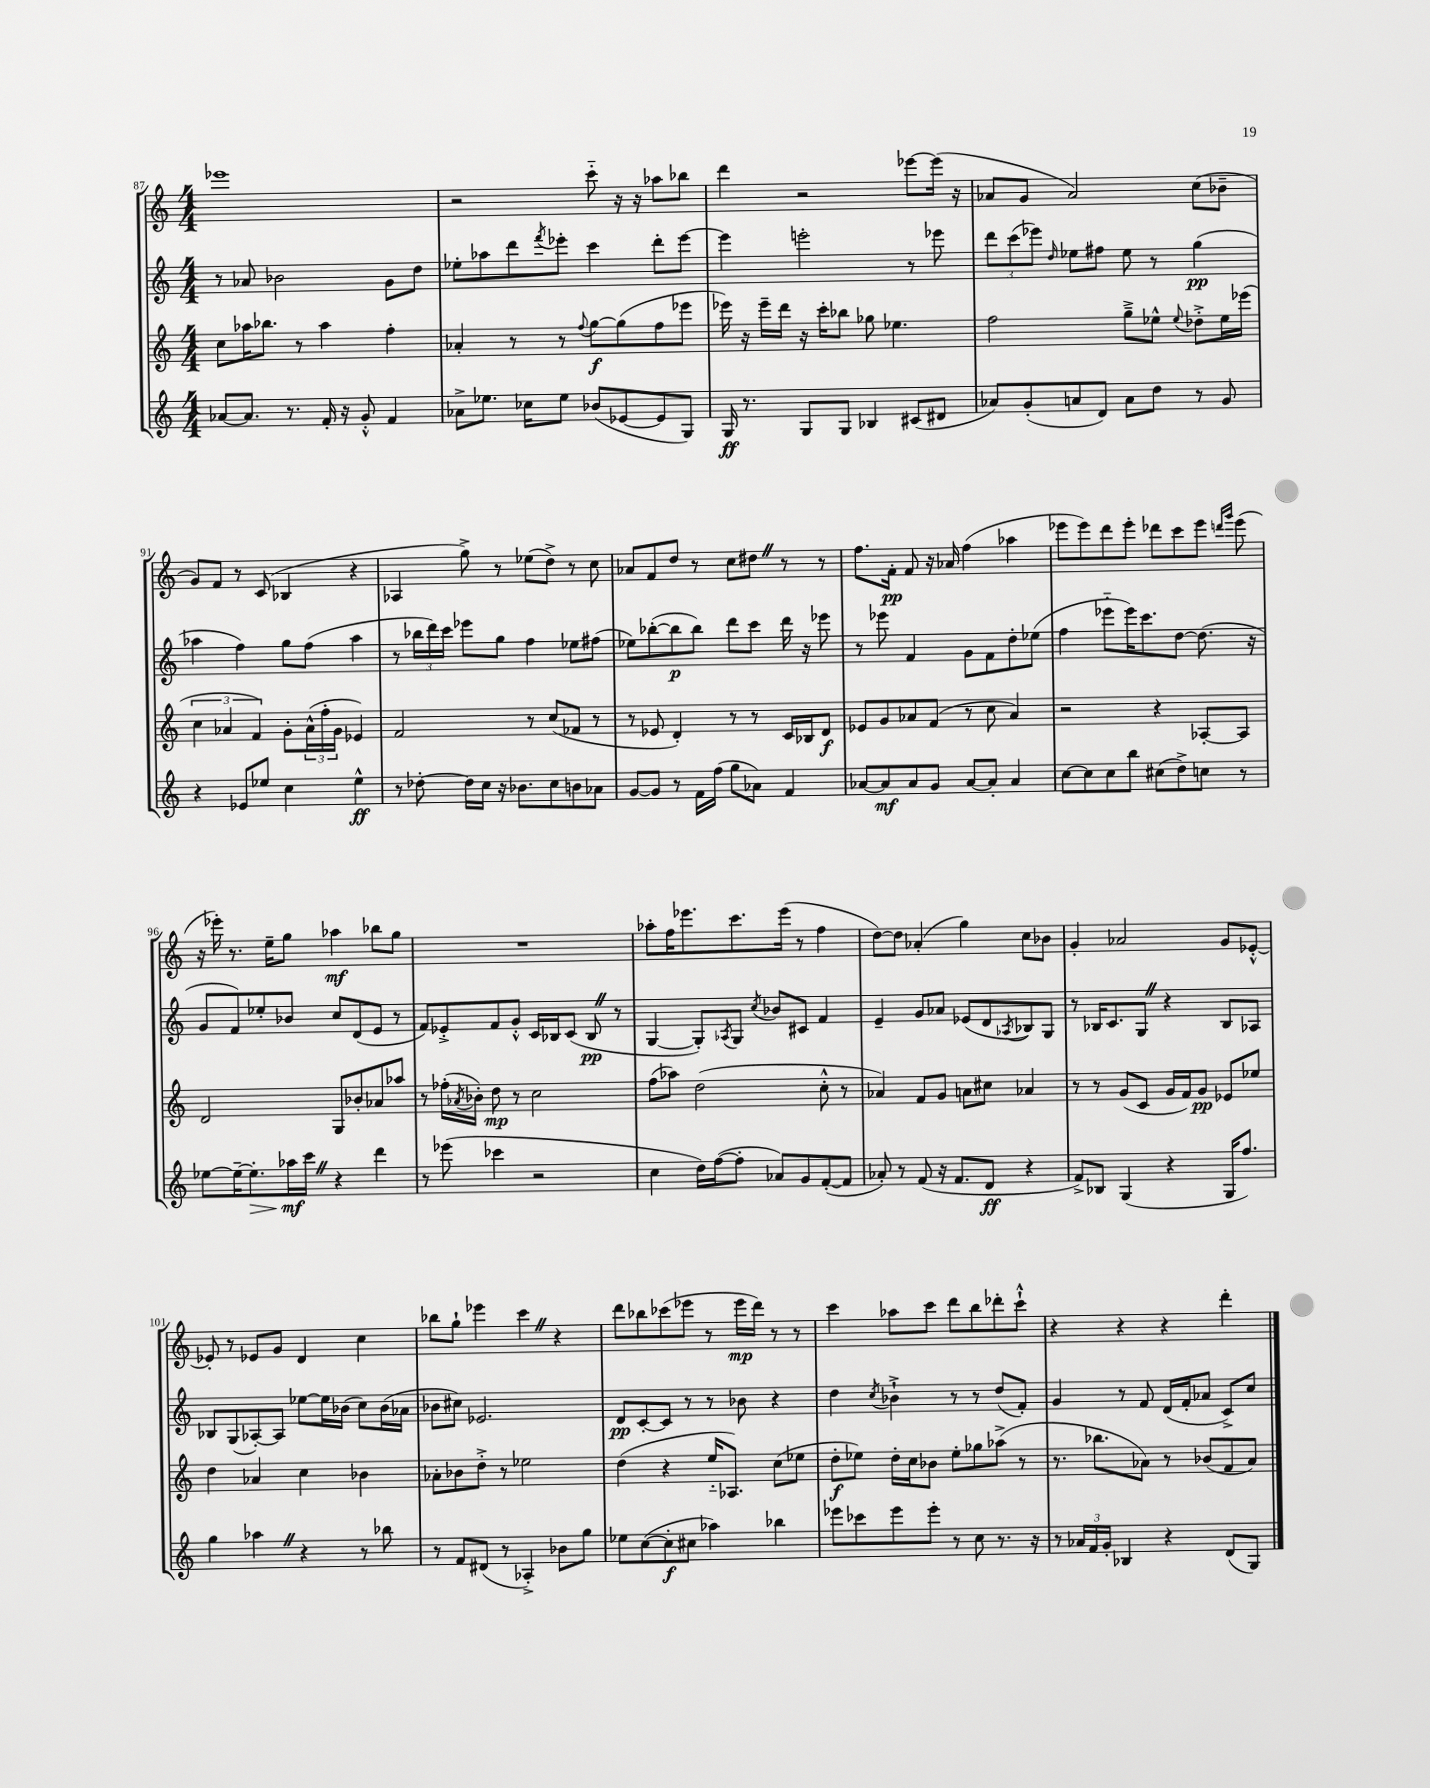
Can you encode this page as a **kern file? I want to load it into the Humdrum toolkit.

**kern	**kern	**kern	**kern
*staff4	*staff3	*staff2	*staff1
*clefG2	*clefG2	*clefG2	*clefG2
*k[]	*k[]	*k[]	*k[]
*M4/4	*M4/4	*M4/4	*M4/4
[8a-/L	8cc\L	8r	1eee-
8.a-/]J	16aa-\K	8a-/	.
.	8.bb-\J	.	.
.	.	2b-\	.
8.r	.	.	.
.	8r	.	.
16f'/	4aa-\	.	.
16r	.	.	.
8g'^^/	.	.	.
4f/	4ff'\	8g\L	.
.	.	8dd\J	.
=	=	=	=
8a-^\L	4a-'/	8ee-'\L	2r
8.ee-\J	.	8aa-\	.
.	8r	8ddd\	.
16cc-\LK	.	.	.
.	.	8qfff/	.
8ee-\J	8r	8eee-'\J	.
.	8qqff/	.	.
(8b-/L	[8gg\L	4ccc\	8ccc'~\
[8e-/	(8gg\]	.	16r
.	.	.	16r
8e-/]	8ff\	8ddd'\L	8aa-\L
8G/J)	8eee-\J	[8eee-\J	8bb-\J
=	=	=	=
16G/	16eee-\)	4eee-\]	4ddd\
8.r	16r	.	.
.	16eee-~\LL	.	.
.	16ddd\JJ	.	.
8G/L	16r	2eee'\	2r
.	16ccc'\LK	.	.
8G/J	8bb-\J	.	.
4B-/	8gg-\	.	.
.	4.ee-\	.	.
(8c#/L	.	8r	[8eee-\L
8d#/J	.	8eee-\	(16eee-\]Jk
.	.	.	16r
=	=	=	=
8a-/L)	2ff\	12ddd\L	8a-/L
.	.	(12ccc\	.
(8g'/	.	.	8g/J
.	.	12eee-\J)	.
.	.	16qqdd/	.
8a/	.	8ee-\L	2a-/)
8d/J)	.	8ff#\J	.
8a\L	8gg~^\L	8ee-\	.
8dd\J	8ee-^^\J	8r	.
.	8qqee-/	.	.
8r	8dd-'^\L	(4gg\	(8cc\L
8g/	16ee-\L	.	8b-~\J
.	(16eee-\JJ	.	.
=	=	=	=
4r	6cc\	4aa-\	8g/L)
.	.	.	8f/J
.	6a-/	.	.
8e-/L	.	4ff\)	8r
.	6f/)	.	.
8ee-/J	.	.	(8c/
4cc\	8g'\L	8gg\L	4B-/
.	(24a-^^\L	(8ff\J	.
.	24ff'\	.	.
.	24g\JJ	.	.
4ee-^^\	4e-/)	4aa-\	4r
=	=	=	=
8r	2f/	8r	4A-/
[8dd-'\	.	24bb-\LL	.
.	.	24ddd\)	.
.	.	24ccc\JJ	.
16dd-\]LL	.	8eee-\L	8gg^\)
16cc\JJ	.	.	.
16r	.	8gg\J	8r
8.b-\L	.	.	.
.	8r	4ff\	(8ee-\L
8cc\	(8cc/L	.	8dd^\J)
8b\	8f-/J	8ee-\L	8r
8a-\J	8r	(8ff#\J	8cc\
=	=	=	=
[8g/L	8r	8ee-\L)	8a-/L
8g/]J	8e-/	([8bb-'\	8f/
8r	4d'/)	8bb-\]	8dd/J
16f\LL	.	8bb-\J)	8r
(16ff\JJ	.	.	.
8gg\L	8r	8ddd\L	8cc\L
8a-\J)	8r	8ccc\J	8dd#\J
4f/	16c/LL	16ddd\	8r
.	16B-/J	16r	.
.	8d/J	8eee-\	8r
=	=	=	=
[8a-/L	8e-/L	8r	8.ff\L
8a-/]	8g/	8eee-\	.
.	.	.	16f'\Jk
8a-/	8a-/	4f/	8f/
8g/J	(8f/J	.	16r
.	.	.	16a-/
[8a-/L	8r	8g\L	(4ff\
8a-'/]J	8cc\	8f\	.
4a-/	4a-/)	8dd'\	4aa-\
.	.	(8ee-\J	.
=	=	=	=
[8cc\L	2r	4ff\	8eee-\L
8cc\]	.	.	8eee-\)
8cc\	.	8eee-'~\L	8ddd\
8bb\J	.	16eee-\K)	8eee-'\J
.	.	8.ccc\	.
(8cc#\L	4r	.	8ddd-\L
8dd^\)	.	[8dd\J	8ccc\
8cc\J	[8A-'/L	(8.dd\]	8eee-\J
.	.	.	16qqddd/LL
.	.	.	16qqggg/JJ
8r	8A-/]J	.	(8eee-\
.	.	16r	.
=	=	=	=
[8ee-\L	2d/	8g/L	16r
.	.	.	16eee-'\)
16ee-~\_K	.	8f/)	8.r
8.ee-'\]	.	.	.
.	.	8ee-'/	.
.	.	.	16ee~\LK
16aa-\L	.	8b-/J	8gg\J
16ccc\JJ	.	.	.
4r	8G/L	8cc/L	4aa-\
.	8b-'/	(8d/	.
4ddd\	8a-/	8e/J	8bb-\L
.	8aa-/J	8r	8gg\J
=	=	=	=
8r	8r	8f/L)	1r
(8eee-\	(16ff-'\LL	8e-'^/	.
.	8qa-/	.	.
.	16b-'\JJ)	.	.
4ccc-\	8dd\	8f/	.
.	8r	8g'^^/J	.
2r	2cc\	16c/LL	.
.	.	16B-/J	.
.	.	(8c/J	.
.	.	8B-/	.
.	.	8r	.
=	=	=	=
4cc\	(8ff\L	[4G/	8aa-'\L
.	8aa-\J)	.	16ff\K
.	.	.	8.eee-\
16dd\LL)	(2dd\	8G'/]L)	.
([16ff\J	.	.	.
.	.	8qA-/	.
8ff'\]J	.	8G/J	8.ccc\
.	.	8qcc/	.
8a-/L)	.	8b-/L	.
.	.	.	(16eee-\Jk
8g/	.	8c#/J	8r
([8f'/	8cc'^^\	4f/	4ff\
8f/]J	8r	.	.
=	=	=	=
8a-'/)	4a-/)	4e~/	[8dd\L)
8r	.	.	8dd\]J
(8f/	8f/L	8g/L	(4a-'/
16r	8g/J	8a-/J	.
8.f/L	.	.	.
.	8a\L	(8e-/L	4gg\)
8d/J	8cc#\J	8d/	.
.	.	8qA-/	.
4r	4a-/	8B-/)	8cc\L
.	.	8G/J	8b-\J
=	=	=	=
8f^/L)	8r	8r	4g'/
8B-/J	8r	16B-/LK	.
.	.	8.c/	.
(4G/	(8g/L	.	2a-/
.	8c/J	8G/J	.
4r	16g/LL	4r	.
.	16f/J)	.	.
.	8g/J	.	.
16G/LK	8e-/L	8B-/L	8g/L
8.ff/J)	.	.	.
.	8ee-/J	8A-/J	[8e-'^^/J
=	=	=	=
4gg\	4dd\	8B-/L	8e-'/]
.	.	(8G/	8r
4aa-\	4a-/	[8A-'/)	8e-/L
.	.	8A-/]J	8g/J
4r	4cc\	[8ee-\L	4d/
.	.	16ee-\]L	.
.	.	(16b-\JJ	.
8r	4b-\	8cc\L)	4cc\
8bb-\	.	(16b-\L	.
.	.	16a-\JJ	.
=	=	=	=
8r	8a-'\L	8b-\L	8bb-\L
8f/L	8b-\	8cc#\J)	8gg`\J
(8d#/J	8dd'^\J	2.e-/	4eee-\
8r	8r	.	.
4A-'^/)	2ee-\	.	4ccc\
8b-\L	.	.	4r
8gg\J	.	.	.
=	=	=	=
8ee-\L	(4dd\	8d/L	8ddd\L
([8cc\	.	[8c'/	8bb-\
8cc'\]	4r	8c/]J	(8ccc-\
8cc#\J	.	8r	8eee-\J
4aa-\)	16ee'~/LK	8r	8r
.	8.A-/J)	.	.
.	.	8b-\	16eee-\LL
.	.	.	16ddd\JJ)
4bb-\	(8cc\L	4r	8r
.	8ee-\J	.	8r
=	=	=	=
8eee-\L	8dd'\L	4dd\	4ccc\
8ccc-\	8ee-\J)	.	.
.	.	8qcc/	.
8eee-\	16dd'\LL	4b-`^\	8aa-\L
.	16cc\J	.	.
8eee-'\J	8b-\J	.	8ccc\J
8r	8ee-'\L	8r	8ddd\L
8cc\	8gg-\	8r	8bb\
8.r	(8aa-^\J	(8dd/L	8ddd-'\
.	8r	8f'/J)	8ccc`^^\J
16r	.	.	.
=	=	=	=
8r	8.r	4g/	4r
24a-/LL	.	.	.
24f/	.	.	.
.	8.bb-\L	.	.
24g'/JJ	.	.	.
4B-/	.	8r	4r
.	8a-\J)	8f/	.
4r	8r	(16d/LL	4r
.	.	16f'/J	.
.	(8b-/L	8a-/J	.
(8d/L	8f/	8c^/L)	4ddd'\
8G/J)	8a-/J)	8cc/J	.
==	==	==	==
*-	*-	*-	*-
